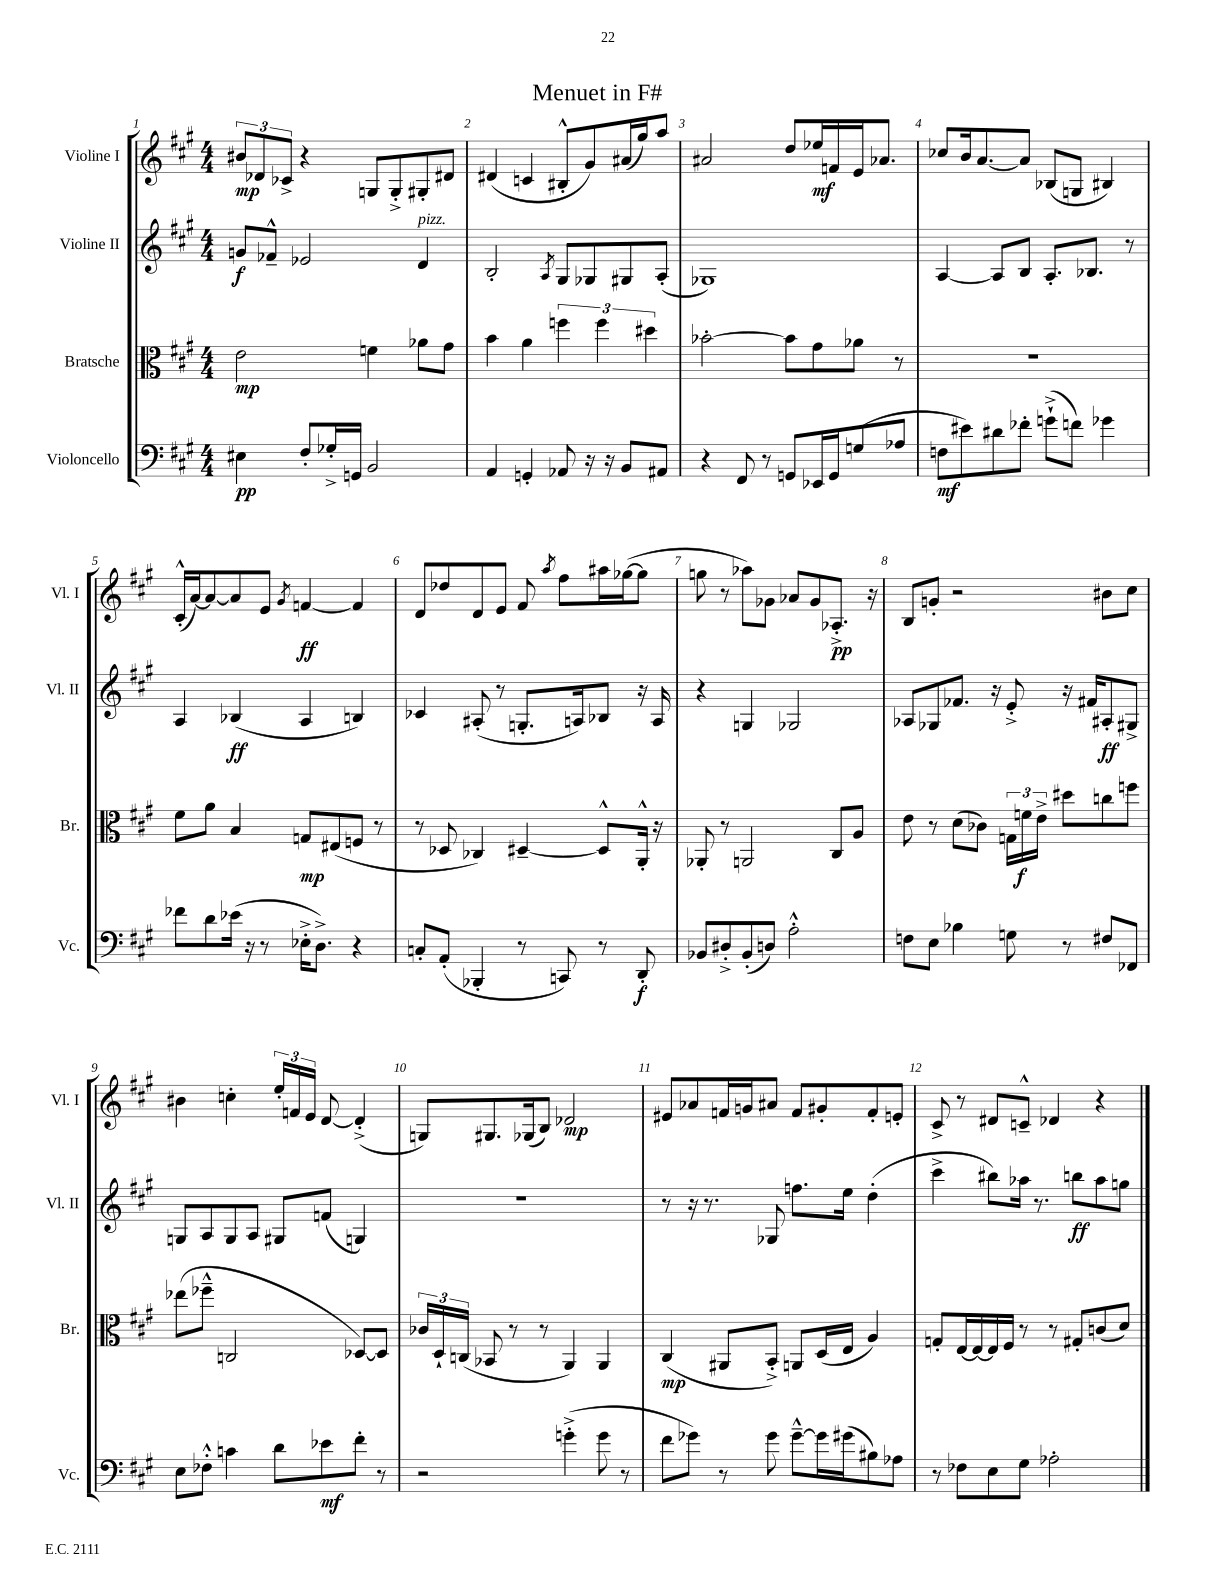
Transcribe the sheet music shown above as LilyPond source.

\header { title = "Menuet in F#" }
<<
\new StaffGroup <<
\new Staff = "s0" \with { instrumentName = "Violine I" shortInstrumentName = "Vl. I" } {
    \clef treble \key a \major \numericTimeSignature \time 4/4
    \autoBeamOff \tuplet 3/2 { bis'8[\mp des'8 ces'8]-> } r4 g8[ g8-.-> gis8-. dis'8] |
    dis'4( c'4 bis8[-.-^ gis'8) ais'16( gis''16) a''8] |
    ais'2 d''8[ ees''16\mf f'16 e'16 aes'8.] |
    ces''8[ b'16 a'8.~ a'8] bes8[( g8] bis4) |
    cis'16[-.-^( a'16~) a'8~ a'8 e'8] \acciaccatura { gis'8 } f'4~\ff f'4 |
    d'8[ des''8 d'8 e'8] fis'8 \acciaccatura { a''8 } fis''8[ ais''16 ges''16~( ges''8] |
    g''8 r8 aes''8[) ges'8] aes'8[ ges'8 aes8.]-.->\pp r16 |
    b8[ g'8]-. r2 bis'8[ cis''8] |
    bis'4 c''4-. \tuplet 3/2 { e''16[-. f'16 e'16] } d'8~ d'4-.->( |
    g8[) gis8. ges16( b8]) des'2\mp |
    eis'8[ aes'8 f'16 g'16 ais'8] f'8[ gis'8-. f'8-. e'8]-. |
    cis'8-> r8 dis'8[ c'8]---^ des'4 r4 \bar "|." |
}
\new Staff = "s1" \with { instrumentName = "Violine II" shortInstrumentName = "Vl. II" } {
    \clef treble \key a \major \numericTimeSignature \time 4/4
    \autoBeamOff g'8[\f fes'8]---^ ees'2 d'4^\markup { \italic "pizz." } |
    b2-. \acciaccatura { a8 } gis8[ ges8 gis8 a8]-.( |
    ges1) |
    a4~ a8[ b8] a8.[-. bes8.] r8 |
    a4 bes4\ff( a4 b4) |
    ces'4 ais8-.( r8 g8.[-. a16) bes8] r16 a16 |
    r4 g4 ges2 |
    aes8[ ges8 fes'8.] r16 e'8-.-> r16 fis'16[ ais8-.\ff gis8]-> |
    g8[ a8 g8 a8] gis8[ f'8]( g4) |
    R1 |
    r8 r16 r8. ges8 f''8.[ e''16] d''4-.( |
    cis'''4-> bis''8[) aes''16] r8. b''8[\ff aes''8 g''8] \bar "|." |
}
\new Staff = "s2" \with { instrumentName = "Bratsche" shortInstrumentName = "Br." } {
    \clef alto \key a \major \numericTimeSignature \time 4/4
    \autoBeamOff e'2\mp f'4 aes'8[ gis'8] |
    b'4 a'4 \tuplet 3/2 { f''4 f''4 dis''4 } |
    bes'2~-. bes'8[ gis'8 aes'8] r8 |
    r1 |
    fis'8[ a'8] b4 g8[\mp eis8( f8] r8 |
    r8 des8 ces4) dis4~-- dis8[-^ a,16]-.-^ r16 |
    aes,8-. r8 a,2 cis8[ a8] |
    e'8 r8 d'8[( ces'8]) \tuplet 3/2 { g16[ f'16\f e'16]-> } dis''8[ c''8 f''8] |
    ees''8[( fes''8]---^ c2 des8[~) des8] |
    \tuplet 3/2 { ces'16[ d16-! c16]( } bes,8 r8 r8 a,4) a,4 |
    cis4\mp( ais,8[ b,8]-.->) a,8[ d16( e16] a4) |
    g8[-. e16~ e16~ e16 fis16] r8 r8 gis8[-. c'8( d'8]) \bar "|." |
}
\new Staff = "s3" \with { instrumentName = "Violoncello" shortInstrumentName = "Vc." } {
    \clef bass \key a \major \numericTimeSignature \time 4/4
    \autoBeamOff eis4\pp fis8[-. ges16-.-> g,16] b,2 |
    a,4 g,4-. aes,8 r16 r16 b,8[ ais,8] |
    r4 fis,8 r8 g,8[ ees,16 g,16 g8( aes8] |
    f8[\mf eis'8) dis'8 fes'8]-. g'8[-!->( f'8]) ges'4 |
    fes'8[ d'8 ees'16]( r16 r8 ees16[-.-> d8.]->) r4 |
    c8[-. a,8]-.( bes,,4-. r8 c,8) r8 d,8-.\f |
    bes,8[ dis8-.-> bes,8-.( d8]) a2-.-^ |
    f8[ e8] bes4 g8 r8 fis8[ fes,8] |
    e8[ fes8]-.-^ c'4 d'8[ ees'8\mf fis'8]-. r8 |
    r2 g'4-.->( g'8 r8 |
    fis'8[ ges'8]) r8 ges'8 ges'8[~---^ ges'16 gis'16( bis8) aes8] |
    r8 fes8[ e8 gis8] aes2-. \bar "|." |
}
>>
>>
\layout { \context { \Score \override BarNumber.break-visibility = ##(#f #t #t) barNumberVisibility = #all-bar-numbers-visible } }
